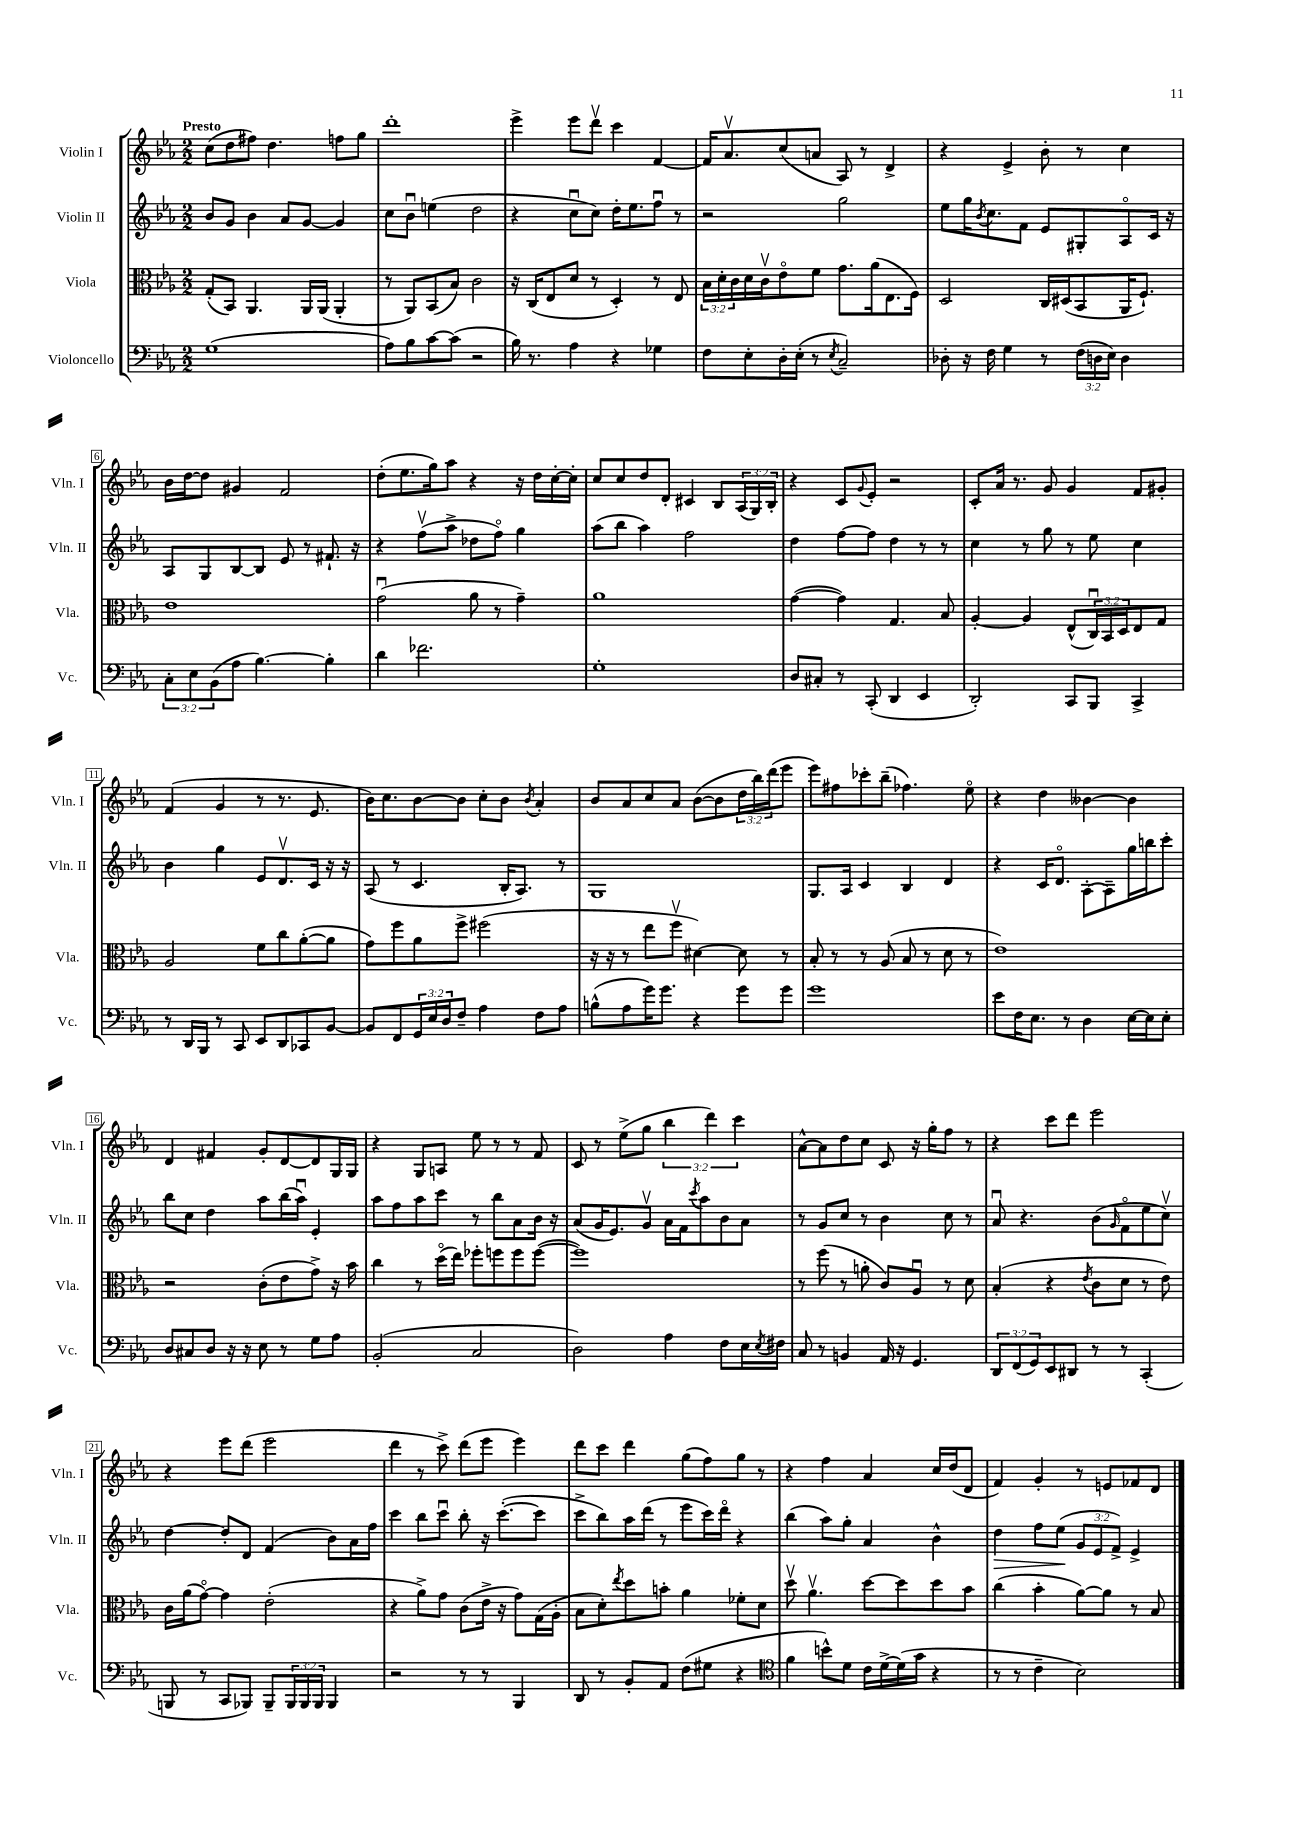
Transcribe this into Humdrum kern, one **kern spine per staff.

**kern	**kern	**kern	**dynam	**kern
*part4	*part3	*part2	*part2	*part1
*staff4	*staff3	*staff2	*staff2	*staff1
*I"Violoncello	*I"Viola	*I"Violin II	*	*I"Violin I
*I'Vc.	*I'Vla.	*I'Vln. II	*	*I'Vln. I
*clefF4	*clefC3	*clefG2	*	*clefG2
*k[b-e-a-]	*k[b-e-a-]	*k[b-e-a-]	*	*k[b-e-a-]
*M2/2	*M2/2	*M2/2	*	*M2/2
=1	=1	=1	=1	=1
!	!	!	!	!LO:TX:a:B:t=Presto
(1G	(8G'/L	8b-/L	.	(8cc\L
.	8BB-/J)	8g/J	.	8dd\
.	4.AA-/	4b-\	.	8ff#X\J)
.	.	.	.	4.dd\
.	.	8a-/L	.	.
.	16AA-/LL	[8g/J	.	.
.	(16AA-/JJ	.	.	.
.	4AA-'/	4g/]	.	8ffn\L
.	.	.	.	8gg\J
=2	=2	=2	=2	=2
8A-\L)	8r	8cc\L	.	1ddd'
8B-\	8AA-/L)	8b-u\J	.	.
[8c\	(8BB-/	(4een\	.	.
(8c\J]	8B-/J)	.	.	.
2r	2c\	2dd\	.	.
=3	=3	=3	=3	=3
16B-\)	16r	4r	.	4eee-^\
8.r	(16C/KL	.	.	.
.	8E-/	.	.	.
4A-\	8d/J	8ccu\L	.	8eee-\L
.	8r	8cc\J)	.	8dddv\J
4r	4D'/)	16dd'\KL	.	4ccc\
.	.	8.ee-\	.	.
4G-X\	8r	8ffu\J	.	[4f/
.	8E-/	8r	.	.
=4	=4	=4	=4	=4
8F\L	24B-\LL	2r	.	16f/KL]
.	24d'\	.	.	.
.	.	.	.	8.a-v/
.	24c\	.	.	.
8E-'\	16d\	.	.	.
.	16cv\J	.	.	.
16D'\L	8e-\	.	.	(8cc/
(16E-'\JJ	.	.	.	.
8r	8f\J	.	.	8an/J
8qE-/	.	.	.	.
2C~/)	8.g\L	2gg\	.	8A-/)
.	.	.	.	8r
.	(16a-\k	.	.	.
.	8.E-\	.	.	4d^/
.	16F\Jk)	.	.	.
=5	=5	=5	=5	=5
8D-X'\	2D/	8ee-\L	.	4r
16r	.	16gg\K	.	.
.	.	8qb-/	.	.
16F\	.	8.cc\	.	.
4G\	.	.	.	4e-^/
.	.	8f\J	.	.
8r	16C/LL	8e-/L	.	8b-'\
.	(16D#X/J	.	.	.
(24F\LL	8BB-/	8G#X'/	.	8r
24Dn\	.	.	.	.
24E-\JJ)	.	.	.	.
4D\	16AA-/K	8A-/	.	4cc\
.	8.F`/J)	.	.	.
.	.	16c/Jk	.	.
.	.	16r	.	.
!!LO:LB:g=z
=6	=6	=6	=6	=6
12C'\L	1e-	8A-/L	.	16b-\LL
.	.	.	.	[16dd\J
12E-\	.	.	.	.
.	.	8G/	.	8dd\J]
(12BB-\	.	.	.	.
8A-\J	.	[8B-/	.	4g#X/
[4.B-\)	.	8B-/J]	.	.
.	.	8e-/	.	2f/
.	.	8r	.	.
4B-'\]	.	8.f#X`/	.	.
.	.	16r	.	.
=7	=7	=7	=7	=7
4d\	(2gu\	4r	.	(8dd'\L
.	.	.	.	8.ee-\
2.f-X\	.	(8ffv\L	.	.
.	.	.	.	16gg\k)
.	.	8aa-^\J	.	8aa-\J
.	8a-\	8dd-X\L	.	4r
.	8r	8ff\J)	.	.
.	4g~\)	4gg\	.	16r
.	.	.	.	16dd\LL
.	.	.	.	[16cc'\
.	.	.	.	16cc'\JJ]
=8	=8	=8	=8	=8
1G'	1a-	(8aa-\L	.	8cc/L
.	.	8bb-\J	.	8cc/
.	.	4aa-\)	.	8dd/
.	.	.	.	8d'/J
.	.	2ff\	.	4c#X/
.	.	.	.	8B-/L
.	.	.	.	(24A-/L
.	.	.	.	24G/)
.	.	.	.	24B-'/JJ
=9	=9	=9	=9	=9
8D/L	([4g\	4dd\	.	4r
8C#X'/J	.	.	.	.
8r	4g\])	[8ff\L	.	8c/L
.	.	.	.	8qqg/
(8CC'/	.	8ff\J]	.	8e-'/J
4DD/	4.G/	4dd\	.	2r
4EE-/	.	8r	.	.
.	8B-/	8r	.	.
=10	=10	=10	=10	=10
2DD'/)	[4A-'/	4cc\	.	8c'/L
.	.	.	.	16a-/Jk
.	.	.	.	8.r
.	4A-/]	8r	.	.
.	.	8gg\	.	8g/
8CC/L	(8E-^^/L	8r	.	4g/
8BBB-/J	24Cu/L)	8ee-\	.	.
.	24BB-/	.	.	.
.	24D/J	.	.	.
4CC^/	8E-/	4cc\	.	8f/L
.	8G/J	.	.	8g#X'/J
!!LO:LB:g=z
=11	=11	=11	=11	=11
8r	2A-/	4b-\	.	(4f/
16DD/LL	.	.	.	.
16BBB-/JJ	.	.	.	.
8r	.	4gg\	.	4g/
8CC/	.	.	.	.
8EE-/L	8f\L	8e-/L	.	8r
8DD/	8cc\	8.dv/	.	8.r
8CC-X/	([8a-'\	.	.	.
.	.	16c/Jk	.	8.e-/
[8BB-/J	8a-\J]	16r	.	.
.	.	16r	.	.
=12	=12	=12	=12	=12
8BB-/L]	8g\L)	(8A-/	.	16b-\KL)
.	.	.	.	8.cc\
8FF/	8ff\	8r	.	.
24GG/L	8a-\	4.c/	.	[8b-\
24E-/	.	.	.	.
24D/J	.	.	.	.
8F~/J	8ff^\J	.	.	8b-\J]
4A-\	(2ff#X\	.	.	8cc'\L
.	.	16B-'/KL	.	8b-\J
.	.	8.A-/J)	.	.
.	.	.	.	8qb-/
8F\L	.	.	.	4a-'/
8A-\J	.	8r	.	.
=13	=13	=13	=13	=13
(8Bn^^\L	16r	1G	.	8b-/L
.	16r	.	.	.
8A-\	8r	.	.	8a-/
16g\K)	8ee-\L	.	.	8cc/
8.g\J	.	.	.	.
.	8ffv\J	.	.	8a-/J
4r	[4d#X\)	.	.	([8b-\L
.	.	.	.	8b-\]
8g\L	8d#\]	.	.	24dd\L
.	.	.	.	24bb-\)
.	.	.	.	(24ddd\J
8g\J	8r	.	.	8eee-\J
=14	=14	=14	=14	=14
1g	8B-'/	8.G/L	.	8eee-\L)
.	8r	.	.	8ff#X\
.	.	16A-/Jk	.	.
.	8r	4c/	.	8ccc-X'\
.	(8A-/	.	.	(8bb-~\J
.	8B-/	4B-/	.	4.ff-X\)
.	8r	.	.	.
.	8d\	4d/	.	.
.	8r	.	.	8ee-\
=15	=15	=15	=15	=15
8e-\L	1e-)	4r	.	4r
16F\K	.	.	.	.
8.E-\J	.	.	.	.
.	.	16c/KL	.	4dd\
.	.	8.d/J	.	.
8r	.	.	.	.
4D\	.	[8A-'\L	.	[4b--X\
.	.	8A-~\]	.	.
[16E-\LL	.	16gg\L	.	4b--\]
16E-\J]	.	16bbn\J	.	.
8E-'\J	.	8ccc'\J	.	.
!!LO:LB:g=z
=16	=16	=16	=16	=16
8D/L	2r	8bb-\L	.	4d/
8C#X/	.	8cc\J	.	.
8D/J	.	4dd\	.	4f#X/
16r	.	.	.	.
16r	.	.	.	.
8E-\	(8c'\L	8aa-\L	.	8g'/L
8r	8e-\	(16bb-\L	.	[8d/
.	.	16aa-u\JJ)	.	.
8G\L	8g^\J)	4e-'/	.	8d/]
8A-\J	16r	.	.	16G/L
.	16b-\	.	.	16G/JJ
=17	=17	=17	=17	=17
(2BB-'/	4cc\	8aa-\L	.	4r
.	.	8ff\	.	.
.	8r	8aa-\	.	8G/L
.	(16dd\LL	8ccc\J	.	8An/J
.	16ee-\JJ)	.	.	.
2C/	8ff-X'\L	8r	.	8ee-\
.	8ffn\	8bb-\L	.	8r
.	8ff\	8a-\	.	8r
.	([8ff\J	16b-\Jk	.	8f/
.	.	16r	.	.
=18	=18	=18	=18	=18
2D\)	1ff])	(8a-/L	.	8c/
.	.	16g/K	.	8r
.	.	8.e-/)	.	.
.	.	.	.	(8ee-^\L
.	.	8gv/J	.	8gg\J
4A-\	.	16a-\LL	.	6bb-\
.	.	16f\J	.	.
.	.	8qccc/	.	.
.	.	8aa-\	.	.
.	.	.	.	6ddd\)
8F\L	.	8b-\	.	.
.	.	.	.	6ccc\
16E-\L	.	8a-\J	.	.
8qE-/	.	.	.	.
16F#X\JJ	.	.	.	.
=19	=19	=19	=19	=19
8C/	8r	8r	.	[8a-^^\L
8r	(8ff\	8g/L	.	8a-\]
4BBn/	8r	8cc/J	.	8dd\
.	8an'\	8r	.	8cc\J
16AA-/	8c/L)	4b-\	.	8c/
16r	.	.	.	.
4.GG/	8A-u/J	.	.	16r
.	.	.	.	16gg'\KL
.	8r	8cc\	.	8ff\J
.	8d\	8r	.	8r
=20	=20	=20	=20	=20
12DD/L	(4B-'/	8a-u/	.	4r
(12FF/	.	.	.	.
.	.	4.r	.	.
12GG/)	.	.	.	.
8EE-/	4r	.	.	8ccc\L
8DD#X/J	.	.	.	8ddd\J
.	8qe-/	.	.	.
8r	8c\L	(8b-\L	.	2eee-\
.	.	16qqg/	.	.
8r	8d\J	8f\	.	.
(4CC'/	8r	8ee-\	.	.
.	8e-\)	8ccv\J)	.	.
!!LO:LB:g=z
=21	=21	=21	=21	=21
8BBBn/	16c\LL	[4dd\	.	4r
.	(16a-\J	.	.	.
8r	[8g\J)	.	.	.
8CC/L	4g\]	8dd'/L]	.	8eee-\L
8BBB-X/J)	.	8d/J	.	(8ddd\J
8BBB-~/L	(2e-'\	(4f/	.	2eee-\
24BBB-/L	.	.	.	.
24BBB-/	.	.	.	.
24BBB-/JJ	.	.	.	.
4BBB-/	.	8b-\L)	.	.
.	.	16a-\L	.	.
.	.	16ff\JJ	.	.
=22	=22	=22	=22	=22
2r	4r	4ccc\	.	4ddd\
.	8a-^\L)	8bb-\L	.	8r
.	8g\J	8cccu\J	.	8ccc^\)
8r	(8c\L	8bb-'\	.	(8ddd\L
8r	16e-^\Jk	16r	.	8eee-\J
.	16r	([8.ccc'\L	.	.
4BBB-/	8g\L)	.	.	4eee-\)
.	(16G\L	8ccc\J]	.	.
.	16A-'\JJ	.	.	.
=23	=23	=23	=23	=23
8DD/	8B-\L	8ccc^\L	.	8ddd\L
8r	8d'\)	8bb-\)	.	8ccc\J
.	8qee-/	.	.	.
8BB-'/L	8dd\	16aa-\L	.	4ddd\
.	.	(16ddd\JJ	.	.
8AA-/J	8bn'\J	8r	.	.
(8F\L	4a-\	8eee-\L	.	(8gg\L
8G#X\J	.	16ccc\L)	.	8ff\)
.	.	16ddd\JJ	.	.
4r	8f-X'\L	4r	.	8gg\J
.	8d\J	.	.	8r
=24	=24	=24	=24	=24
*clefC4	*	*	*	*
4f\	8ddv\	(4bb-\	.	4r
.	4.a-v\	.	.	.
8bn^^\L)	.	8aa-\L)	.	4ff\
8d\J	.	8gg'\J	.	.
16c\LL	[8dd\L	4a-/	.	4a-/
[16d^\	.	.	.	.
(16d\]	8dd\]	.	.	.
16g\JJ	.	.	.	.
4r	8dd\	4b-^^\	.	16cc/LL
.	.	.	.	(16dd/J
.	8b-\J	.	.	8d/J
=25	=25	=25	=25	=25
!	!	!	!LO:HP:b	!
8r	(4cc\	4dd\	>	4f/)
8r	.	.	.	.
4c~\	4b-'\	8ff\L	.	4g'/
.	.	(8ee-\J	.	.
2B-\)	[8a-\L)	12g/L	]	8r
.	.	12e-/	.	.
.	8a-\J]	.	.	8en/L
.	.	12f^/J)	.	.
.	8r	4e-^/	.	8f-X/
.	8B-/	.	.	8d/J
==	==	==	==	==
*-	*-	*-	*-	*-
